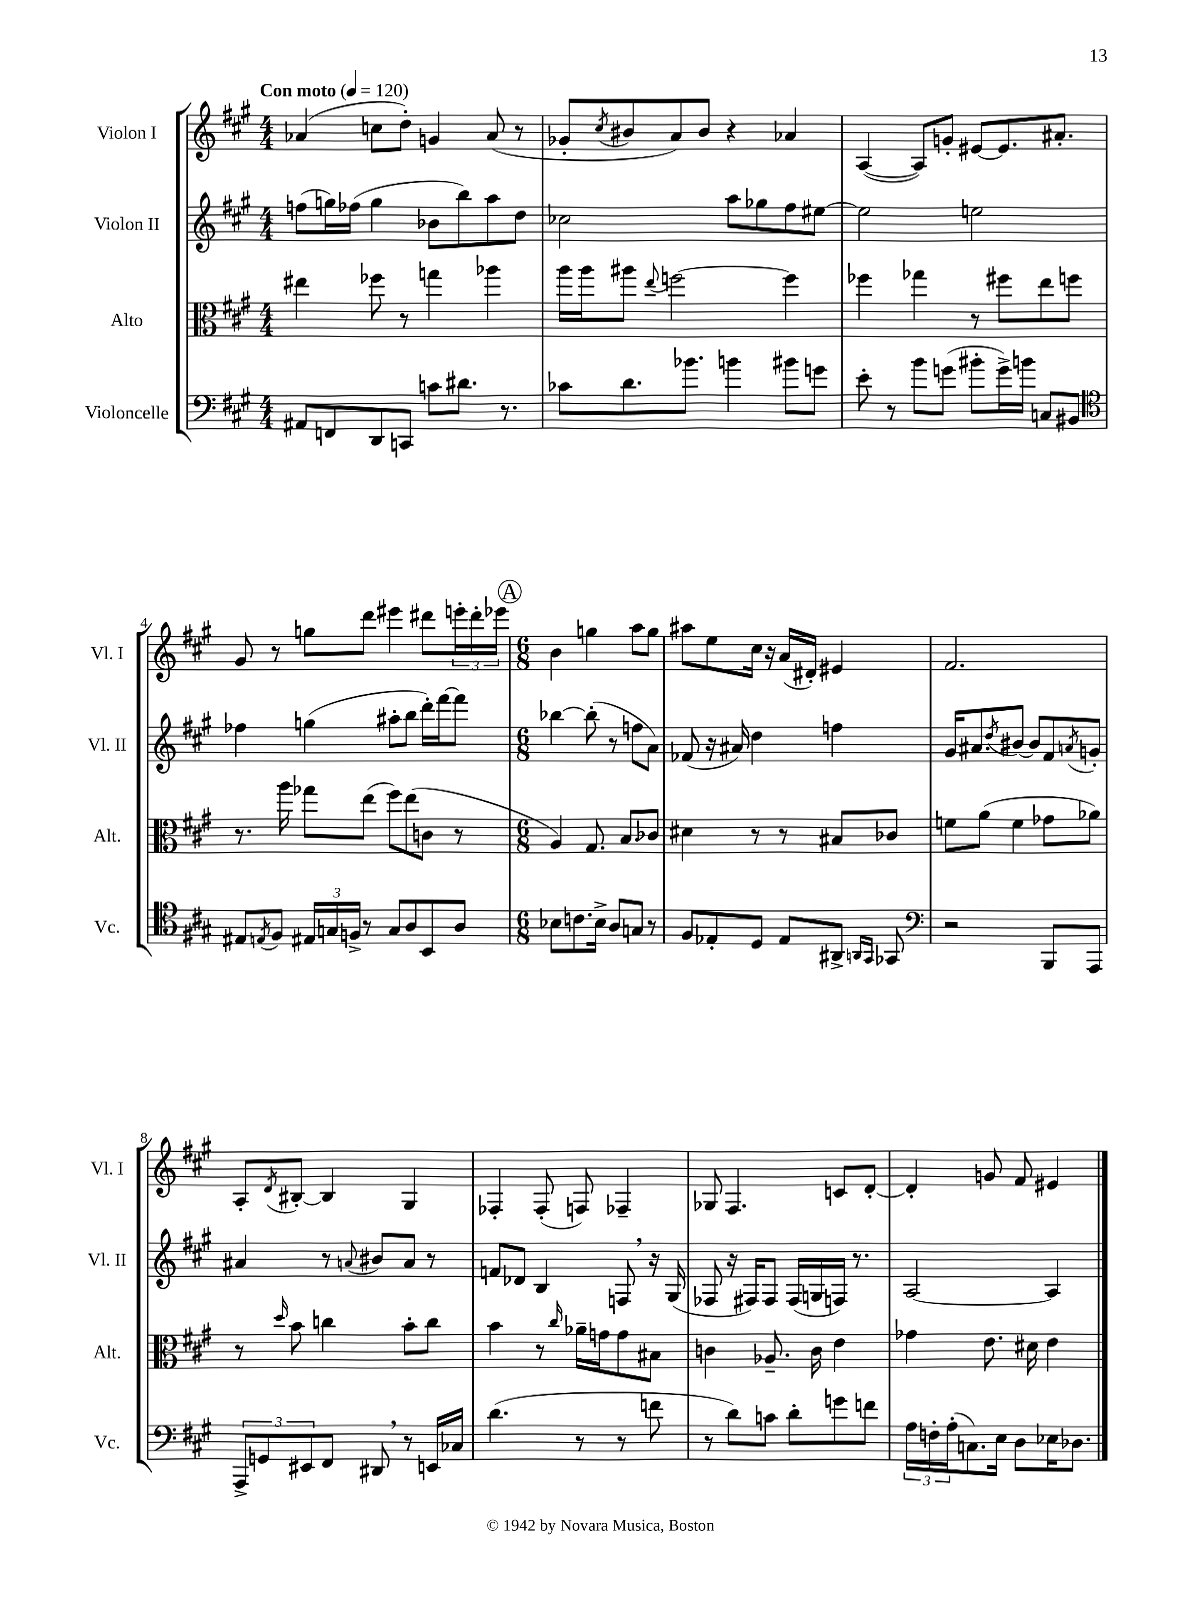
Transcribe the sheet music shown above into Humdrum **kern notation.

**kern	**kern	**kern	**kern
*part4	*part3	*part2	*part1
*staff4	*staff3	*staff2	*staff1
*I"Violoncelle	*I"Alto	*I"Violon II	*I"Violon I
*I'Vc.	*I'Alt.	*I'Vl. II	*I'Vl. I
*clefF4	*clefC3	*clefG2	*clefG2
*k[f#c#g#]	*k[f#c#g#]	*k[f#c#g#]	*k[f#c#g#]
*M4/4	*M4/4	*M4/4	*M4/4
*MM120	*MM120	*MM120	*MM120
=1	=1	=1	=1
!	!	!	!LO:TX:a:B:t=Con moto
8AA#X/L	4ee#X\	(8ffn\L	(4a-X/
8FFn/	.	16ggn\L)	.
.	.	(16ff-X\JJ	.
8DD/	8ff-X\	4gg\	8ccn\L
8CCn/J	8r	.	8dd'\J)
8cn\L	4ggn\	8b-X\L	4gn/
8.d#X\J	.	8bb\)	.
.	4aa-X\	8aa\	(8a-/
8.r	.	.	.
.	.	8dd\J	8r
=2	=2	=2	=2
8c-X\L	16aa\LL	2cc-X\	8g-X'/L
.	16aa\J	.	.
.	.	.	8qcc#/
8.d\	8aa#X\J	.	8b#X/
.	8qqee/	.	.
.	[2ffn\	.	8a/)
8.b-X\J	.	.	.
.	.	.	8b#/J
4bn\	.	8aa\L	4r
.	.	8gg-X\	.
8b#X\L	4ff\]	8ff#\	4a-X/
8gn\J	.	[8ee#X\J	.
=3	=3	=3	=3
8e'\	4ff-X\	2ee#\]	([4A/
8r	.	.	.
8b\L	4gg-X\	.	8A/L])
(8gn\J	.	.	8gn'/J
8b#X'\L	8r	2een\	[8e#X/L
16g^\L)	8ff#X\L	.	8.e#/]
16bn\JJ	.	.	.
8Cn/L	8ee\	.	.
.	.	.	8.a#X'/J
8BB#X/J	8ffn\J	.	.
!!LO:LB:g=z
=4	=4	=4	=4
*clefC4	*	*	*
8E#X/L	8.r	4ff-X\	8g#/
8qEn/	.	.	.
8F#/J	.	.	8r
.	16aa\	.	.
24E#X/LL	8gg-X\L	(4ggn\	8ggn\L
24Gn/	.	.	.
24Fn^/JJ	.	.	.
8r	(8ee\J	.	8ddd\J
8G/L	8ff#\L)	8aa#X'\L	4eee#X\
8A/	(8ee\	8bb\J	.
8BB/	8cn\J	16ddd'\LL)	8ddd#X\L
.	.	[16fff#\J	.
8A/J	8r	8fff#\J]	24eeen'\L
.	.	.	24ddd#'\
.	.	.	24eee-X\JJ
!!LO:REH:place=s1:t=A
=5	=5	=5	=5
*M6/8	*M6/8	*M6/8	*M6/8
8B-X\L	4A/)	[4bb-X\	4b\
8.cn\	.	.	.
.	8.G#/	(8bb-'\]	4ggn\
16B-^\Jk	.	.	.
8A/L	.	8r	.
.	8.B/L	.	.
8Gn/J	.	8ffn\L	8aa\L
8r	8c-X/J	8a\J)	8gg\J
=6	=6	=6	=6
8F#/L	4d#X\	(8f-X/	8aa#X\L
8E-X'/	.	16r	8ee\
.	.	16a#X/)	.
8D/J	8r	4dd\	16cc#\Jk
.	.	.	16r
8E-/L	8r	.	(16a/LL
.	.	.	16d#X'/JJ)
8AA#X^/J	8B#X/L	4ffn\	4e#X/
16qqAAn/LL	.	.	.
16qqGG#/JJ	.	.	.
8GG-X/	8c-X/J	.	.
=7	=7	=7	=7
*clefF4	*	*	*
2r	8fn\L	16g#/KL	2.f#/
.	.	8.a#X/	.
.	(8a\J	.	.
.	.	8qdd/	.
.	4f\	[8b#X/J	.
.	.	8b#/L]	.
8BBB/L	8g-X\L	8f#/	.
.	.	8qan/	.
8AAA/J	8a-X\J)	8gn'/J	.
!!LO:LB:g=z
=8	=8	=8	=8
12AAA^/L	8r	4a#X/	8A'/L
12GGn/	.	.	.
.	16qqdd/	.	8qd/
.	8b\	.	[8B#X'/J
12EE#X/	.	.	.
8FF#/J	4ccn\	8r	4B#/]
.	.	8qqan/	.
8DD#X,/	.	8b#X/L	.
8r	8b'\L	8a/J	4G#/
16EEn/LL	8cc\J	8r	.
16C-X/JJ	.	.	.
=9	=9	=9	=9
(4.d\	4b\	8fn/L	4F-X'/
.	.	8d-X/J	.
.	8r	4B/	(8F-'/
.	16qqcc#/	.	.
8r	16a-X~\LL	.	8Fn/)
.	16gn\J	.	.
8r	8g\	8Fn,/	4F-X~/
8fn\	8B#X\J	16r	.
.	.	(16G#/	.
=10	=10	=10	=10
8r	4cn\	8F-X/	8G-X/
8d\L)	.	16r	4.F#/
.	.	16F#X/KL)	.
8cn\J	8.A-X~/	8F#/J	.
8d'\L	.	(16F#/LL	.
.	16c\	16Gn/	.
8gn\	4e\	16Fn/JJ)	8cn/L
.	.	8.r	.
8fn\J	.	.	[8d'/J
=11	=11	=11	=11
24A\LL	4g-X\	[2A/	4d'/]
24Fn'\	.	.	.
(24A'\J	.	.	.
8.Cn\)	.	.	.
.	8.e\	.	8gn/
16E\Jk	.	.	.
8D\L	.	.	8f#/
.	16d#X\	.	.
16E-X\K	4e\	4A/]	4e#X/
8.D-X\J	.	.	.
==	==	==	==
*-	*-	*-	*-
